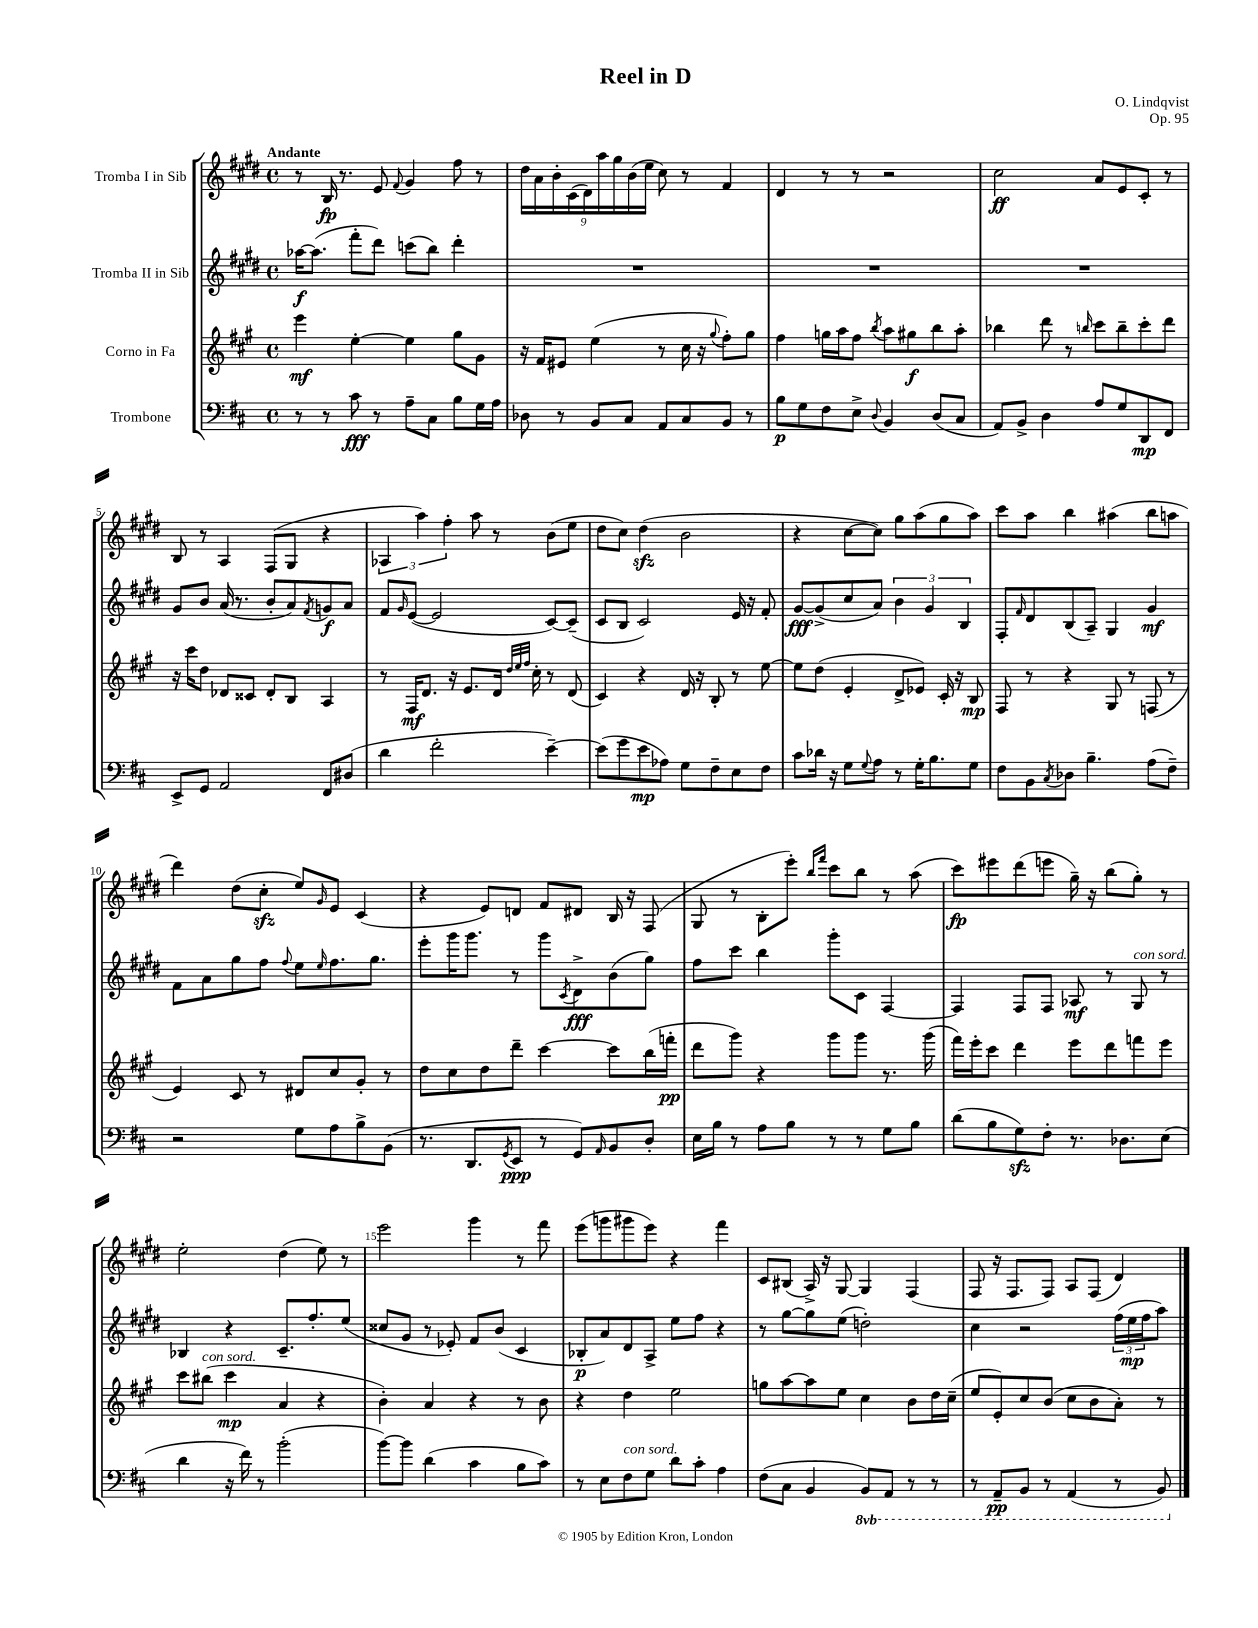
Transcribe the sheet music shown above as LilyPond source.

\header { title = "Reel in D" composer = "O. Lindqvist" opus = "Op. 95" }
<<
\new StaffGroup <<
\new Staff = "s0" \with { instrumentName = "Tromba I in Sib" } {
    \clef treble \key e \major \defaultTimeSignature \time 4/4 \tempo "Andante"
    r8 b16\fp r8. e'8 \appoggiatura { fis'8 } gis'4 fis''8 r8 |
    \tuplet 9/8 { dis''16 a'16 b'16-. cis'16( dis'16) a''16 gis''16 b'16( e''16 } cis''8) r8 fis'4 |
    dis'4 r8 r8 r2 |
    cis''2\ff a'8 e'8 cis'8-. r8 |
    b8 r8 a4 fis8( gis8 r4 |
    \tuplet 3/2 { aes4 a''4) fis''4-. } a''8 r8 b'8( e''8 |
    dis''8 cis''8) dis''4\sfz( b'2 |
    r4 cis''8~ cis''8) gis''8 a''8( gis''8 a''8) |
    cis'''8 a''8 b''4 ais''4( b''8 a''8 |
    dis'''4) dis''8( cis''8-.\sfz e''8) \grace { gis'16 } e'8 cis'4( |
    r4 e'8) d'8 fis'8 dis'8 b16 r16 fis8( |
    gis8 r8 b8-. e'''8-.) \grace { b''16 fis'''16 } cis'''8 b''8 r8 a''8( |
    cis'''8\fp) eis'''8 dis'''8( e'''8 gis''16--) r16 b''8( gis''8-.) r8 |
    e''2-. dis''4( e''8) r8 |
    e'''2 gis'''4 r8 fis'''8 |
    e'''8( g'''8 gis'''8 e'''8) r4 fis'''4 |
    cis'8 bis8( a16->) r16 gis8~ gis4 fis4( |
    fis8 r16 fis8. fis8) a8 fis8( dis'4) \bar "|." |
}
\new Staff = "s1" \with { instrumentName = "Tromba II in Sib" } {
    \clef treble \key e \major \defaultTimeSignature \time 4/4
    aes''16~\f aes''8.( fis'''8-. dis'''8) c'''8( b''8) dis'''4-. |
    R1 |
    R1 |
    R1 |
    gis'8 b'8 a'16( r8. b'8-. a'8) \acciaccatura { fis'8 } g'8\f a'8 |
    fis'8 \grace { gis'16 } e'8~( e'2 cis'8~) cis'8--( |
    cis'8 b8 cis'2) e'16 r16 fis'8-. |
    gis'8~\fff gis'8->( cis''8 a'8) \tuplet 3/2 { b'4 gis'4 b4 } |
    fis8-. \grace { fis'16 } dis'8 b8( a8--) gis4 gis'4\mf |
    fis'8 a'8 gis''8 fis''8 \appoggiatura { fis''8 } e''8 \grace { e''16 } fis''8. gis''8. |
    e'''8-. gis'''16 gis'''8. r8 gis'''8 \acciaccatura { cis'8 } dis'8->\fff b'8( gis''8) |
    fis''8 cis'''8 b''4 gis'''8-. cis'8 fis4~ |
    fis4 fis8 fis8 aes8\mf r8 gis8^\markup { \italic "con sord." } r8 |
    bes4 r4 cis'8.-- fis''8.-. e''8( |
    cisis''8 gis'8 r8 ees'8-.) fis'8 b'8( cis'4 |
    bes8-.\p a'8) dis'8 a8-> e''8 fis''8 r4 |
    r8 gis''8~ gis''8 e''8( d''2-.) |
    cis''4 r2 \tuplet 3/2 { fis''16( e''16\mp fis''16 } a''8) \bar "|." |
}
\new Staff = "s2" \with { instrumentName = "Corno in Fa" } {
    \clef treble \key a \major \defaultTimeSignature \time 4/4
    e'''4\mf e''4~-. e''4 gis''8 gis'8 |
    r16 fis'16 eis'8 e''4( r8 cis''16 r16 \appoggiatura { gis''8 } fis''8-.) gis''8 |
    fis''4 g''16 a''16 fis''8 \acciaccatura { b''8 } a''8 gis''8\f b''8 a''8-. |
    bes''4 d'''8 r8 \grace { b''16 } cis'''8 b''8-- cis'''8-. d'''8 |
    r16 cis'''16 d''8 des'8 cisis'8 des'8-. b8 a4 |
    r8 fis16\mf d'8. r16 e'8. d'16 \grace { d''32 e''32 fis''32 } cis''16-. r8 d'8( |
    cis'4) r4 d'16 r16 b8-. r8 e''8~ |
    e''8 d''8( e'4-. d'8-> ees'8) cis'16-. r16 b8\mp |
    fis8 r8 r4 gis8 r8 f8( r8 |
    e'4) cis'8 r8 dis'8 cis''8 gis'8-. r8 |
    d''8 cis''8 d''8 d'''8-- cis'''4~ cis'''8 b''16( f'''16-.\pp |
    d'''8 gis'''8) r4 gis'''8 gis'''8 r8. gis'''16( |
    fis'''16) e'''16-. cis'''8 d'''4 e'''8 d'''8 f'''8 e'''8 |
    cis'''8 bis''8^\markup { \italic "con sord." }( cis'''4\mp a'4 r4 |
    b'4-.) a'4 r4 r8 b'8 |
    r4 d''4 e''2 |
    g''8 a''8~ a''8 e''8 cis''4 b'8 d''16 cis''16--( |
    e''8 e'8-.) cis''8 b'8( cis''8 b'8 a'8-.) r8 \bar "|." |
}
\new Staff = "s3" \with { instrumentName = "Trombone" } {
    \clef bass \key d \major \defaultTimeSignature \time 4/4 \set Staff.ottavationMarkups = #ottavation-simple-ordinals
    r8 r8 cis'8\fff r8 a8-- cis8 b8 g16 a16 |
    des8 r8 b,8 cis8 a,8 cis8 b,8 r8 |
    b8\p g8 fis8 e8-> \appoggiatura { d8 } b,4 d8( cis8 |
    a,8) b,8-> d4 a8 g8 d,8\mp fis,8 |
    e,8-> g,8 a,2 fis,8 dis8( |
    d'4 fis'2-. e'4~--) |
    e'8( g'8 e'8\mp aes8) g8 fis8-- e8 fis8 |
    cis'8 des'16 r16 g8 \appoggiatura { g8 } a8 r8 g16-. b8. g8 |
    fis8 b,8 \acciaccatura { cis8 } des8 b4.-- a8( fis8--) |
    r2 g8 a8 b8-> b,8( |
    r8. d,8. \acciaccatura { g,8 } e,8\ppp r8 g,8) \grace { a,16 } b,8 d8-. |
    e16 b16 r8 a8 b8 r8 r8 g8 b8 |
    d'8( b8 g8\sfz) fis8-. r8. des8. e8( |
    d'4 r16 fis'16) r8 b'2-.( |
    b'8~) b'8 d'4( cis'4 b8 cis'8) |
    r8 e8 fis8^\markup { \italic "con sord." } g8 d'8 cis'8-. a4 |
    fis8( cis8 b,4 \ottava #-1 b,,8) a,,8 r8 r8 |
    r8 a,,8--\pp b,,8 r8 a,,4( r8 b,,8) \ottava #0 \bar "|." |
}
>>
>>
\layout { \context { \Score \override BarNumber.break-visibility = ##(#f #t #t) barNumberVisibility = #(every-nth-bar-number-visible 5) } }
